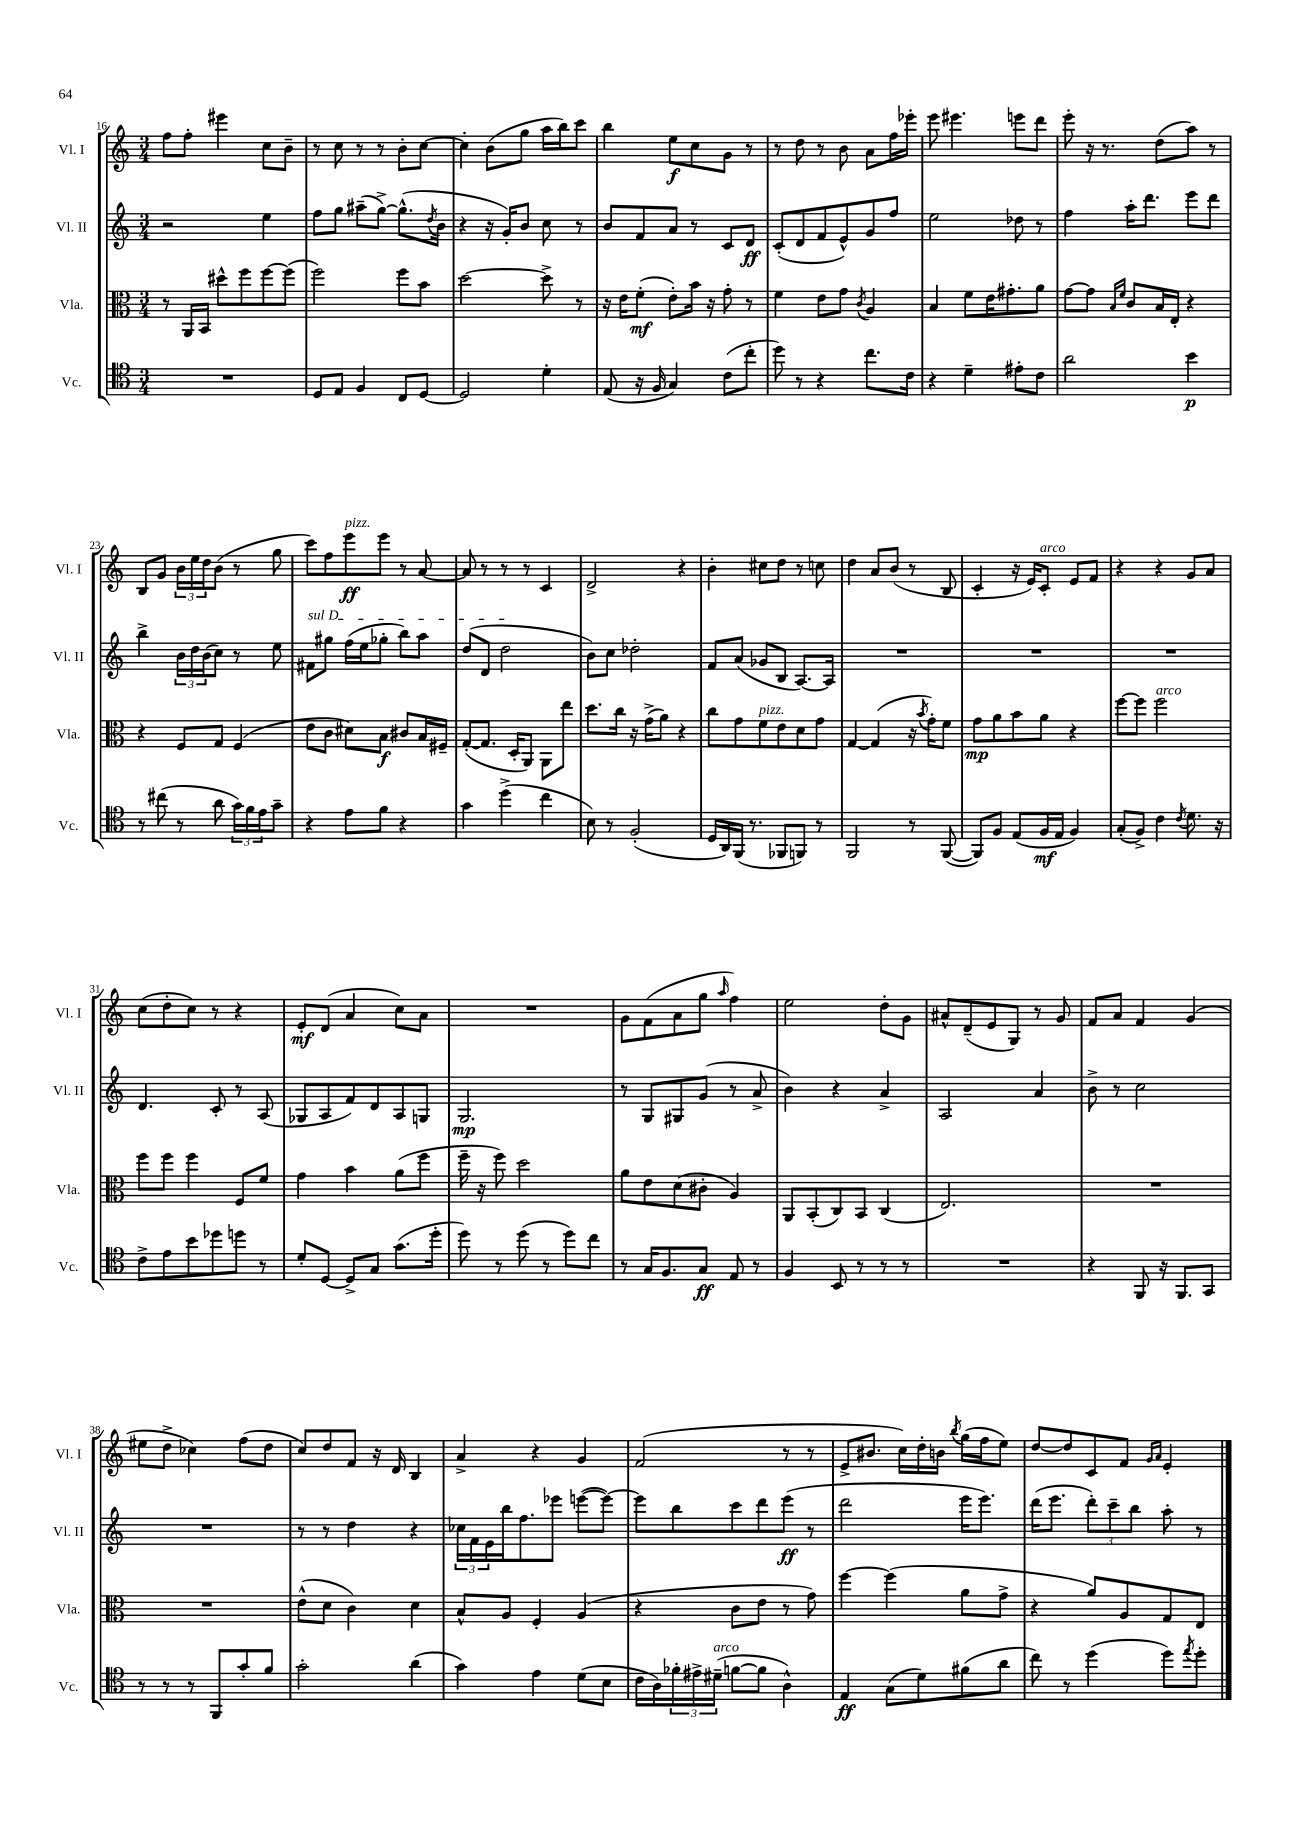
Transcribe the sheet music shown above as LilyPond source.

<<
\new StaffGroup <<
\new Staff = "s0" \with { instrumentName = "Vl. I" shortInstrumentName = "Vl. I" } {
    \clef treble \key c \major \numericTimeSignature \time 3/4
    f''8 f''8-. eis'''4 c''8 b'8-- |
    r8 c''8 r8 r8 b'8-. c''8~ |
    c''4-. b'8( g''8 a''16 b''16) c'''8 |
    b''4 e''8\f c''8 g'8 r8 |
    r8 d''8 r8 b'8 a'8 f''16 ees'''16-. |
    e'''8 eis'''4. e'''8 d'''8 |
    e'''8-. r16 r8. d''8( a''8) r8 |
    b8 g'8 \tuplet 3/2 { b'16 e''16 d''16 } b'8( r8 g''8 |
    c'''8) f''8 e'''8\ff^\markup { \italic "pizz." } e'''8 r8 a'8~ |
    a'8 r8 r8 r8 c'4 |
    d'2-> r4 |
    b'4-. cis''8 d''8 r8 c''8 |
    d''4 a'8 b'8( r8 b8 |
    c'4-. r16 e'16) c'8-.^\markup { \italic "arco" } e'8 f'8 |
    r4 r4 g'8 a'8 |
    c''8( d''8-. c''8) r8 r4 |
    e'8-.\mf d'8( a'4 c''8) a'8 |
    R2. |
    g'8 f'8( a'8 g''8 \grace { a''16 } f''4) |
    e''2 d''8-. g'8 |
    ais'8-^ d'8--( e'8 g8) r8 g'8 |
    f'8 a'8 f'4 g'4( |
    eis''8 d''8-> ces''4) f''8( d''8 |
    c''8) d''8 f'8 r16 d'16 b4 |
    a'4-> r4 g'4 |
    f'2( r8 r8 |
    e'8-> bis'8. c''16) d''16-. b'16 \acciaccatura { b''8 } g''16( f''16 e''8) |
    d''8~ d''8 c'8 f'8 \grace { g'16 a'16 } e'4-. \bar "|." |
}
\new Staff = "s1" \with { instrumentName = "Vl. II" shortInstrumentName = "Vl. II" } {
    \clef treble \key c \major \numericTimeSignature \time 3/4
    r2 e''4 |
    f''8 g''8 ais''8--( g''8~->) g''8.-^( \acciaccatura { d''8 } b'16 |
    r4 r16 g'16-.) b'8 c''8 r8 |
    b'8 f'8 a'8 r8 c'8 d'8\ff |
    c'8-.( d'8 f'8 e'8-^) g'8 f''8 |
    e''2 des''8 r8 |
    f''4 a''16-. d'''8. e'''8 d'''8 |
    b''4-> \tuplet 3/2 { b'16 d''16 b'16( } c''8) r8 e''8 |
    \once \override TextSpanner.bound-details.left.text = \markup { \italic "sul D" } fis'8\startTextSpan gis''8 f''16( e''16 ges''8-. b''8) a''8 |
    d''8( d'8 d''2\stopTextSpan |
    b'8) c''8 des''2-. |
    f'8 a'8( ges'8 b8 a8.~) a16 |
    R2. |
    R2. |
    R2. |
    d'4. c'8-. r8 a8( |
    ges8 a8 f'8) d'8 a8 g8 |
    g2.\mp |
    r8 g8 gis8 g'8( r8 a'8-> |
    b'4) r4 a'4-> |
    a2 a'4 |
    b'8-> r8 c''2 |
    R2. |
    r8 r8 d''4 r4 |
    \tuplet 3/2 { ces''16 f'16 e'16 } b''16 f''8. ees'''8 e'''8~( e'''8~) |
    e'''8 b''8 c'''8 d'''8 e'''8\ff( r8 |
    d'''2 e'''16 e'''8.) |
    d'''16( e'''8. \tuplet 3/2 { d'''8-.) c'''8-- b''8 } a''8-. r8 \bar "|." |
}
\new Staff = "s2" \with { instrumentName = "Vla." shortInstrumentName = "Vla." } {
    \clef alto \key c \major \numericTimeSignature \time 3/4
    r8 a,16 b,16 dis''8-^ f''8 f''8~ f''8( |
    f''2) f''8 b'8 |
    d''2~ d''8-> r8 |
    r16 e'16 f'8-.\mf( e'8-.) b'16 r16 g'8-. r8 |
    f'4 e'8 g'8 \acciaccatura { c'8 } a4 |
    b4 f'8 e'16 gis'8.-. a'8 |
    g'8~ g'8 \grace { b16 f'16 } c'8 b16 e16-. r4 |
    r4 f8 g8 f4( |
    e'8 c'8 dis'8) b8\f cis'8 b16 fis16-- |
    g8~-.( g8. d16-. a,8) a,8 e''8 |
    d''8. c''16 r16 g'16->( a'8) r4 |
    c''8 g'8 f'8^\markup { \italic "pizz." } e'8 d'8 g'8 |
    g4~ g4( r16 \acciaccatura { b'8 } g'16-.) f'8 |
    g'8\mp a'8 b'8 a'8 r4 |
    f''8~ f''8 f''2^\markup { \italic "arco" } |
    f''8 f''8 f''4 f8 f'8 |
    g'4 b'4 a'8( f''8 |
    f''16-- r16 f''8) d''2 |
    a'8 e'8 d'8( cis'8-. a4) |
    a,8 b,8-.( c8) b,8 c4( |
    e2.) |
    R2. |
    R2. |
    e'8-^( d'8 c'4) d'4 |
    b8-^ a8 f4-. a4( |
    r4 c'8 e'8 r8 g'8) |
    f''4~ f''4( a'8 g'8-> |
    r4 a'8) a8 g8 e8 \bar "|." |
}
\new Staff = "s3" \with { instrumentName = "Vc." shortInstrumentName = "Vc." } {
    \clef tenor \key c \major \numericTimeSignature \time 3/4
    R2. |
    d8 e8 f4 c8 d8~ |
    d2 d'4-. |
    e8( r16 f16 g4) c'8( c''8-. |
    d''8) r8 r4 c''8. c'16 |
    r4 d'4-- eis'8-. c'8 |
    a'2 b'4\p |
    r8 cis''8( r8 a'8 \tuplet 3/2 { g'16) f'16 e'16 } g'8-- |
    r4 e'8 f'8 r4 |
    g'4 d''4->( c''4 |
    b8) r8 f2-.( |
    d16 a,16) f,16( r8. fes,8 f,8) r8 |
    f,2 r8 f,8~( |
    f,8) f8 e8( f16\mf e16 f4) |
    g8-.( f8->) c'4 \acciaccatura { c'8 } d'8. r16 |
    c'8-> e'8 b'8 des''8 d''8 r8 |
    d'8-. d8~ d8-> g8 g'8.( d''16-. |
    d''8) r8 d''8( r8 d''8) c''8 |
    r8 g16 f8. g8\ff e8 r8 |
    f4 b,8 r8 r8 r8 |
    R2. |
    r4 f,8 r16 f,8. g,8 |
    r8 r8 r8 f,8 g'8-. f'8 |
    g'2-. a'4( |
    g'4) e'4 d'8( b8 |
    c'16 a16) \tuplet 3/2 { fes'16-. eis'16-> dis'16--^\markup { \italic "arco" }( } f'8~ f'8 a4-^) |
    e4\ff g8( d'8) fis'8( a'8 |
    c''8) r8 d''4( d''8) \acciaccatura { e''8 } d''8-. \bar "|." |
}
>>
>>
\layout { \context { \Score currentBarNumber = #16 } }
